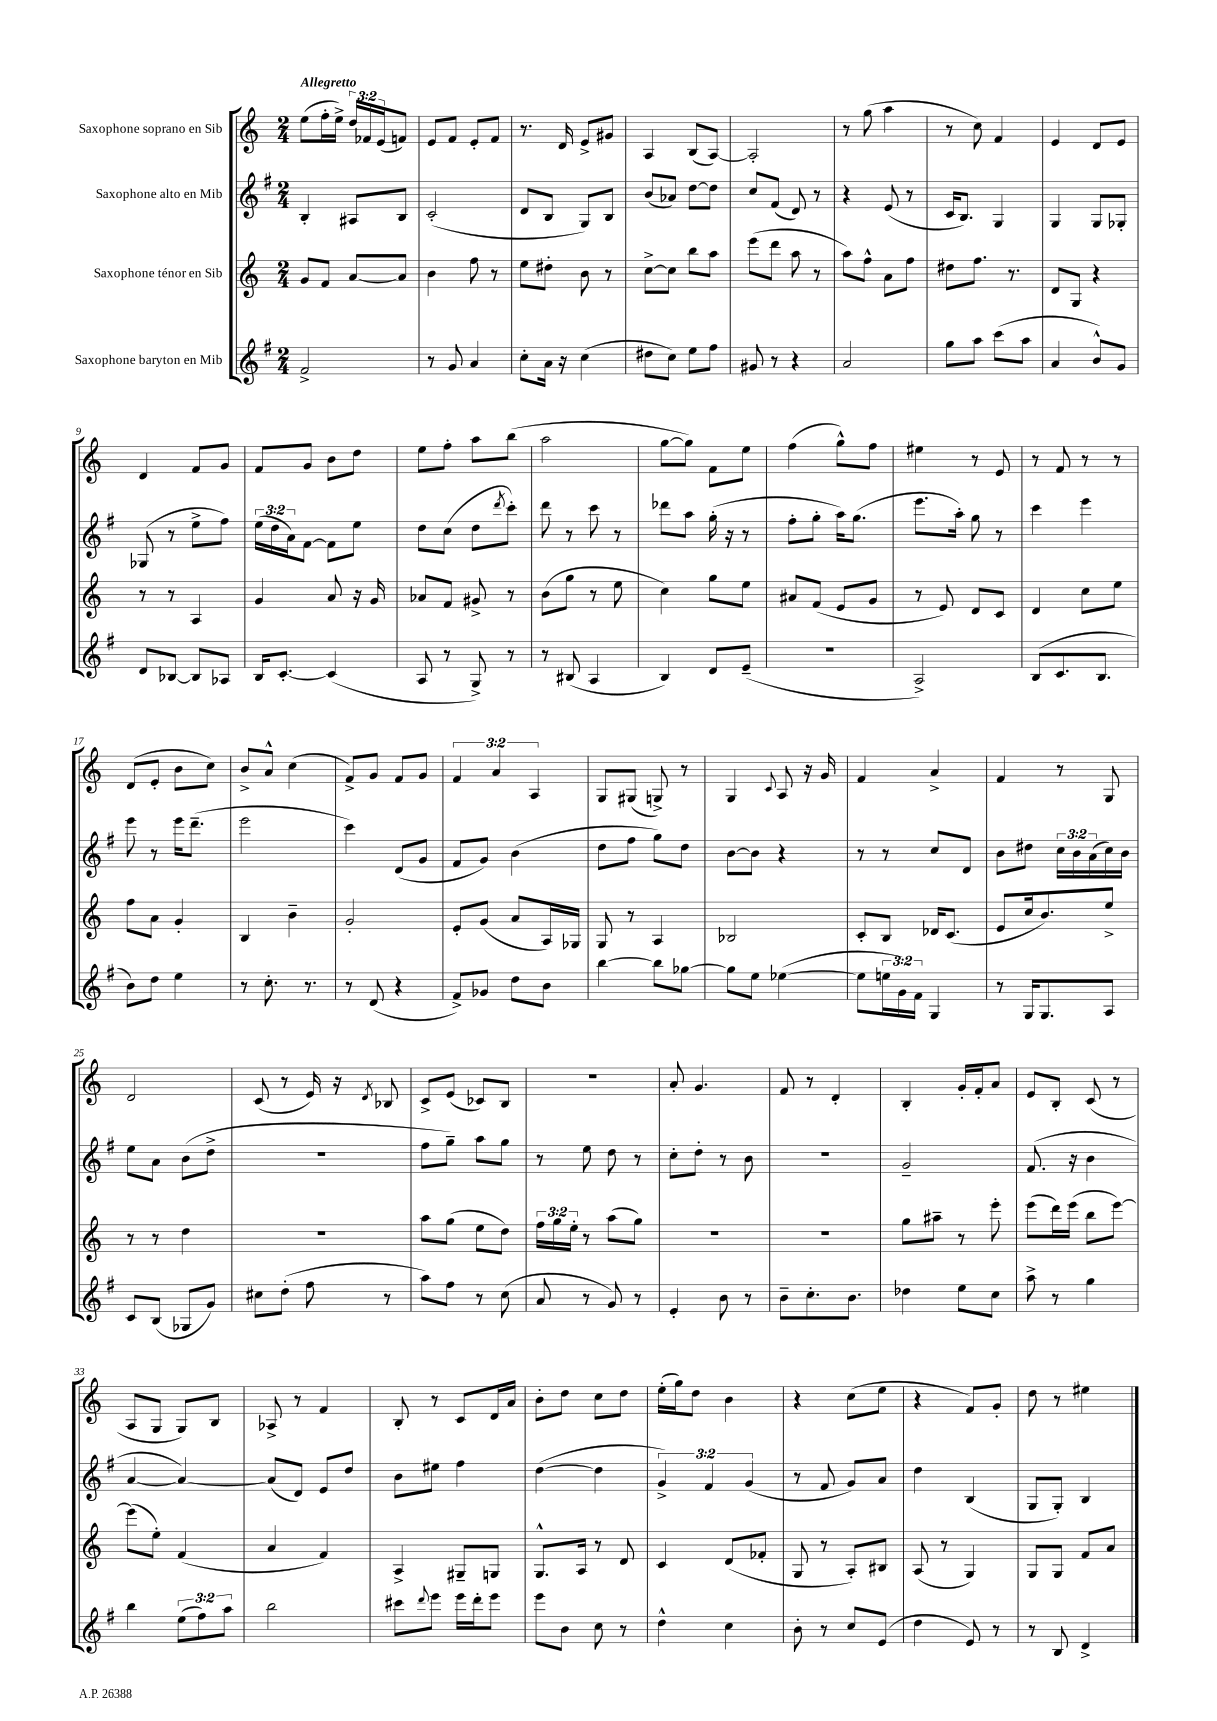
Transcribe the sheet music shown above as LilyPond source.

<<
\new StaffGroup <<
\new Staff = "s0" \with { instrumentName = "Saxophone soprano en Sib" } {
    \clef treble \key c \major \numericTimeSignature \time 2/4 \override Staff.TupletNumber.text = #tuplet-number::calc-fraction-text \tempo "Allegretto"
    e''8( f''16-. e''16->) \tuplet 3/2 { d''16 fes'16 e'16( } f'8) |
    e'8 f'8 e'8-. f'8 |
    r8. d'16 e'8-> gis'8 |
    a4 b8( a8~) |
    a2-. |
    r8 g''8( a''4 |
    r8 c''8) f'4 |
    e'4 d'8 e'8 |
    d'4 f'8 g'8 |
    f'8 g'8 b'8 d''8 |
    e''8 f''8-. a''8 b''8( |
    a''2 |
    g''8~ g''8) f'8 e''8 |
    f''4( g''8-^) f''8 |
    eis''4 r8 e'8 |
    r8 f'8 r8 r8 |
    d'8( e'8-. b'8 c''8) |
    b'8-> a'8-^ c''4( |
    f'8->) g'8 f'8 g'8 |
    \tuplet 3/2 { f'4 a'4 a4 } |
    g8 gis8( g8->) r8 |
    g4 \appoggiatura { c'8 } a8 r16 g'16 |
    f'4 a'4-> |
    f'4 r8 g8 |
    d'2 |
    c'8( r8 e'16) r16 \acciaccatura { d'8 } bes8 |
    c'8-> e'8( ces'8) b8 |
    r2 |
    a'8-. g'4. |
    f'8 r8 d'4-. |
    b4-. g'16-. f'16-. a'8 |
    e'8 b8-. c'8( r8 |
    a8 g8 g8) b8 |
    aes8-> r8 f'4 |
    b8-. r8 c'8 d'16 a'16 |
    b'8-. d''8 c''8 d''8 |
    e''16-.( g''16) d''8 b'4 |
    r4 c''8( e''8 |
    r4 f'8) g'8-. |
    d''8 r8 eis''4 \bar "|." |
}
\new Staff = "s1" \with { instrumentName = "Saxophone alto en Mib" } {
    \clef treble \key g \major \numericTimeSignature \time 2/4 \override Staff.TupletNumber.text = #tuplet-number::calc-fraction-text
    b4-. ais8 b8 |
    c'2-.( |
    d'8 b8 g8) b8 |
    b'8( aes'8) d''8~ d''8 |
    c''8 fis'8( d'8) r8 |
    r4 e'8( r8 |
    c'16 b8.) g4 |
    g4 g8 ges8-. |
    ges8( r8 e''8-> fis''8) |
    \tuplet 3/2 { e''16( d''16 a'16) } fis'8~ fis'8 e''8 |
    d''8 c''8( d''8 \acciaccatura { d'''8 } c'''8-.) |
    d'''8 r8 c'''8 r8 |
    des'''8 a''8 g''16-.( r16 r8 |
    fis''8-. g''8-. a''16) g''8.( |
    e'''8. a''16-.) g''8 r8 |
    c'''4 e'''4 |
    e'''8 r8 e'''16 d'''8.--( |
    e'''2 |
    c'''4) d'8( g'8 |
    fis'8 g'8) b'4( |
    d''8 fis''8 g''8) d''8 |
    b'8~ b'8 r4 |
    r8 r8 c''8 d'8 |
    b'8 dis''8 \tuplet 3/2 { c''16 b'16 a'16( } c''16) b'16 |
    e''8 a'8 b'8( d''8-> |
    r2 |
    fis''8 g''8--) a''8 g''8 |
    r8 e''8 d''8 r8 |
    c''8-. d''8-. r8 b'8 |
    R2 |
    g'2-- |
    fis'8.( r16 b'4 |
    a'4~ a'4~) |
    a'8( d'8) e'8 d''8 |
    b'8 eis''8 fis''4 |
    d''4~( d''4 |
    \tuplet 3/2 { g'4->) fis'4 g'4( } |
    r8 fis'8 g'8) a'8 |
    d''4 b4( |
    g8 g8-.) b4 \bar "|." |
}
\new Staff = "s2" \with { instrumentName = "Saxophone ténor en Sib" } {
    \clef treble \key c \major \numericTimeSignature \time 2/4 \override Staff.TupletNumber.text = #tuplet-number::calc-fraction-text
    g'8 f'8 a'8~ a'8 |
    b'4 f''8 r8 |
    e''8 dis''8-. b'8 r8 |
    c''8~-> c''8 b''8 a''8 |
    e'''8( d'''8 a''8 r8 |
    a''8) f''8-^ a'8 f''8 |
    dis''8 f''8. r8. |
    d'8 g8 r4 |
    r8 r8 a4 |
    g'4 a'8 r16 g'16 |
    aes'8 f'8 gis'8-> r8 |
    b'8( g''8 r8 e''8 |
    c''4) g''8 e''8 |
    ais'8 f'8( e'8 g'8 |
    r8 e'8) d'8 c'8 |
    d'4 c''8 e''8 |
    f''8 a'8 g'4-. |
    b4 b'4-- |
    g'2-. |
    e'8-. g'8( a'8 a16) ges16 |
    g8 r8 a4 |
    bes2 |
    c'8-. b8 des'16 c'8.( |
    e'8 c''16 b'8.) e''8-> |
    r8 r8 d''4 |
    R2 |
    a''8 g''8( e''8 d''8) |
    \tuplet 3/2 { f''16 g''16 e''16-. } r8 a''8( g''8) |
    R2 |
    R2 |
    g''8 ais''8-- r8 e'''8-. |
    e'''8( d'''16) e'''16( b''8 e'''8~) |
    e'''8( e''8-.) f'4( |
    a'4 f'4) |
    a4-> gis8-- g8 |
    g8.-^ a16 r8 d'8 |
    c'4 d'8( fes'8-. |
    g8 r8 a8-.) bis8 |
    a8( r8 g4) |
    g8 g8 f'8 a'8 \bar "|." |
}
\new Staff = "s3" \with { instrumentName = "Saxophone baryton en Mib" } {
    \clef treble \key g \major \numericTimeSignature \time 2/4 \override Staff.TupletNumber.text = #tuplet-number::calc-fraction-text
    fis'2-> |
    r8 g'8 a'4 |
    c''8-. a'16 r16 c''4( |
    dis''8 c''8) e''8 fis''8 |
    gis'8 r8 r4 |
    a'2 |
    g''8 a''8 c'''8( a''8 |
    a'4 b'8-^) g'8 |
    d'8 bes8~ bes8 aes8 |
    b16 c'8.~-. c'4( |
    a8 r8 g8->) r8 |
    r8 bis8( a4 |
    b4) d'8 e'8--( |
    r2 |
    a2->) |
    b8( c'8. b8. |
    b'8) d''8 e''4 |
    r8 c''8.-. r8. |
    r8 d'8( r4 |
    fis'8->) ges'8 d''8 b'8 |
    b''4~ b''8 ges''8~ |
    ges''8 e''8 ees''4~( |
    ees''8 \tuplet 3/2 { e''16 g'16) fis'16 } g4 |
    r8 g16 g8. a8 |
    c'8 b8( ges8 g'8) |
    cis''8 d''8-.( fis''8 r8 |
    a''8) fis''8 r8 c''8( |
    a'8 r8 g'8) r8 |
    e'4-. b'8 r8 |
    b'8-- c''8.-. b'8. |
    des''4 e''8 c''8 |
    a''8-> r8 g''4 |
    b''4 \tuplet 3/2 { e''8( fis''8) a''8 } |
    b''2 |
    cis'''8 \appoggiatura { d'''8 } e'''8 e'''16 d'''16-. e'''8 |
    e'''8 b'8 c''8 r8 |
    d''4-^ c''4 |
    b'8-. r8 c''8 e'8( |
    d''4 e'8) r8 |
    r8 b8 d'4-> \bar "|." |
}
>>
>>
